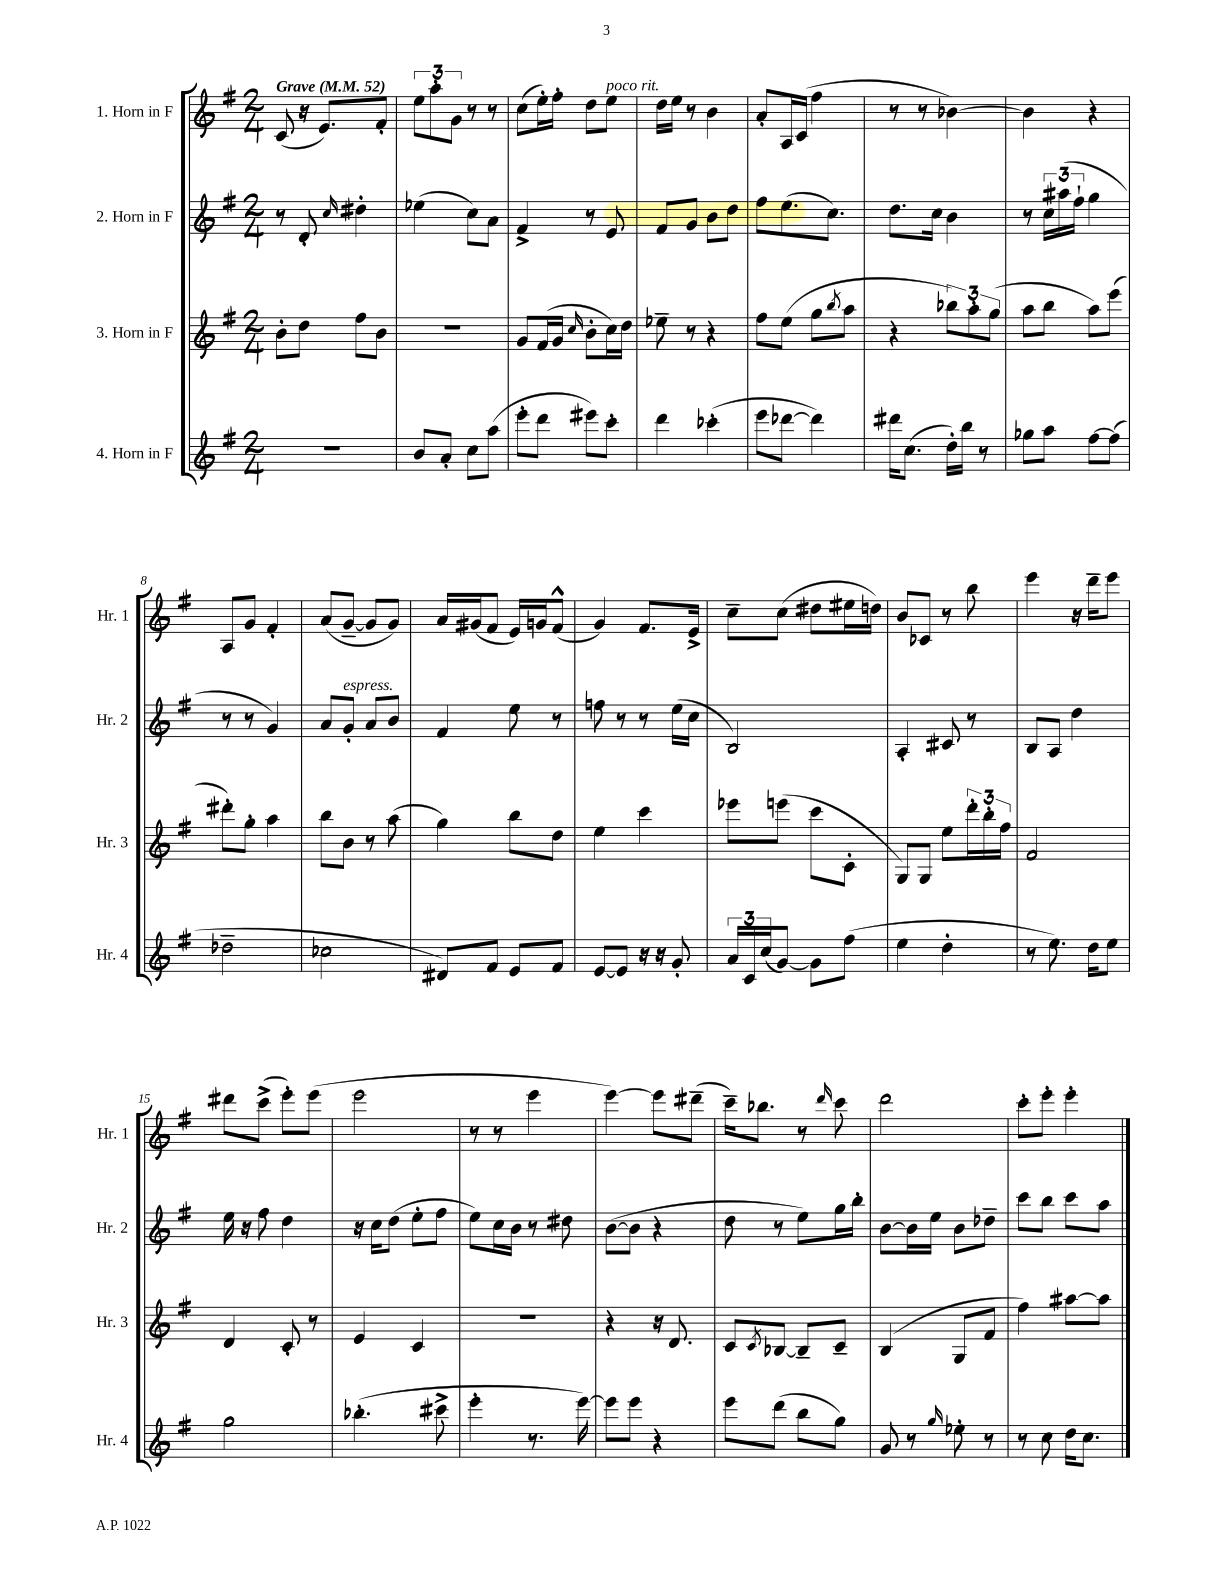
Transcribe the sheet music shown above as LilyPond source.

<<
\new StaffGroup <<
\new Staff = "s0" \with { instrumentName = "1. Horn in F" shortInstrumentName = "Hr. 1" } {
    \clef treble \key g \major \numericTimeSignature \time 2/4 \tempo "Grave" 4 = 52
    c'8( r16 e'8.) fis'8-. |
    \tuplet 3/2 { e''8 a''8-. g'8 } r8 r8 |
    c''8( e''16-.) fis''16-. d''8 e''8^\markup { \italic "poco rit." } |
    d''16 e''16 r8 b'4 |
    a'8-. a16 c'16( fis''4 |
    r8 r8 bes'4~) |
    bes'4 r4 |
    a8 g'8 fis'4-. |
    a'8( g'8~-- g'8 g'8) |
    a'16 gis'16( fis'8 e'16) g'16 fis'8-^( |
    g'4) fis'8. e'16-> |
    c''8-- c''8( dis''8 eis''16 d''16) |
    b'8 ces'8 r8 b''8 |
    e'''4 r16 d'''16-- e'''8 |
    dis'''8 c'''8->( e'''8-.) e'''8( |
    e'''2 |
    r8 r8 e'''4 |
    e'''4~) e'''8 dis'''8--( |
    c'''16--) bes''8. r8 \grace { d'''16 } c'''8 |
    d'''2 |
    c'''8-. e'''8-. e'''4-. \bar "|." |
}
\new Staff = "s1" \with { instrumentName = "2. Horn in F" shortInstrumentName = "Hr. 2" } {
    \clef treble \key g \major \numericTimeSignature \time 2/4
    r8 d'8-. \grace { c''16 } dis''4-. |
    ees''4( c''8) a'8 |
    fis'4-> r8 e'8 |
    fis'8 g'8 b'8 d''8 |
    fis''8 e''8.( c''8.) |
    d''8. c''16 b'4 |
    r8 \tuplet 3/2 { c''16 ais''16( fis''16-! } g''4 |
    r8 r8 g'4) |
    a'8 g'8-.^\markup { \italic "espress." } a'8 b'8 |
    fis'4 e''8 r8 |
    f''8 r8 r8 e''16( c''16 |
    b2) |
    a4-. cis'8 r8 |
    b8 a8 d''4 |
    e''16 r16 fis''8 d''4 |
    r16 c''16 d''8( e''8-. fis''8 |
    e''8) c''16 b'16 r8 dis''8 |
    b'8~( b'8 r4 |
    d''8 r8 e''8) g''16 b''16-. |
    b'8~ b'16 e''16 b'8 des''8-- |
    c'''8 b''8 c'''8 a''8 \bar "|." |
}
\new Staff = "s2" \with { instrumentName = "3. Horn in F" shortInstrumentName = "Hr. 3" } {
    \clef treble \key g \major \numericTimeSignature \time 2/4
    b'8-. d''8 fis''8 b'8 |
    R2 |
    g'8 fis'16( g'16 \grace { c''16 } b'8-. c''16) d''16 |
    ees''8-- r8 r4 |
    fis''8 e''8( g''8 \acciaccatura { b''8 } a''8 |
    r4 \tuplet 3/2 { bes''8) a''8-. g''8( } |
    a''8 b''8 a''8) e'''8( |
    dis'''8-.) g''8-. a''4 |
    b''8 b'8 r8 a''8( |
    g''4) b''8 d''8 |
    e''4 c'''4 |
    ees'''8 e'''8( c'''8 c'8-. |
    g8) g8 e''8 \tuplet 3/2 { d'''16-. b''16-. fis''16 } |
    fis'2 |
    d'4 c'8-. r8 |
    e'4 c'4 |
    R2 |
    r4 r16 d'8. |
    c'8 \acciaccatura { c'8 } bes8~ bes8-- c'8-- |
    b4( g8 fis'8 |
    fis''4) ais''8~ ais''8 \bar "|." |
}
\new Staff = "s3" \with { instrumentName = "4. Horn in F" shortInstrumentName = "Hr. 4" } {
    \clef treble \key g \major \numericTimeSignature \time 2/4
    R2 |
    b'8 a'8-. c''8 a''8( |
    e'''8-. d'''8 eis'''8) c'''8-. |
    d'''4 ces'''4-.( |
    e'''8 des'''8~ des'''4) |
    dis'''16 c''8.( d''16-.) b''16 r8 |
    ges''8 a''8 fis''8~ fis''8( |
    des''2-- |
    ces''2 |
    dis'8) fis'8 e'8 fis'8 |
    e'8~ e'8 r16 r16 g'8-. |
    \tuplet 3/2 { a'16 c'16 c''16( } g'8~) g'8 fis''8( |
    e''4 d''4-. |
    r8 e''8.) d''16 e''8 |
    g''2 |
    bes''4.-.( cis'''8-> |
    e'''4-. r8. e'''16~) |
    e'''8 e'''8 r4 |
    e'''8 d'''8( b''8 g''8) |
    g'8 r8 \grace { g''16 } ees''8-. r8 |
    r8 c''8 d''16 c''8. \bar "|." |
}
>>
>>
